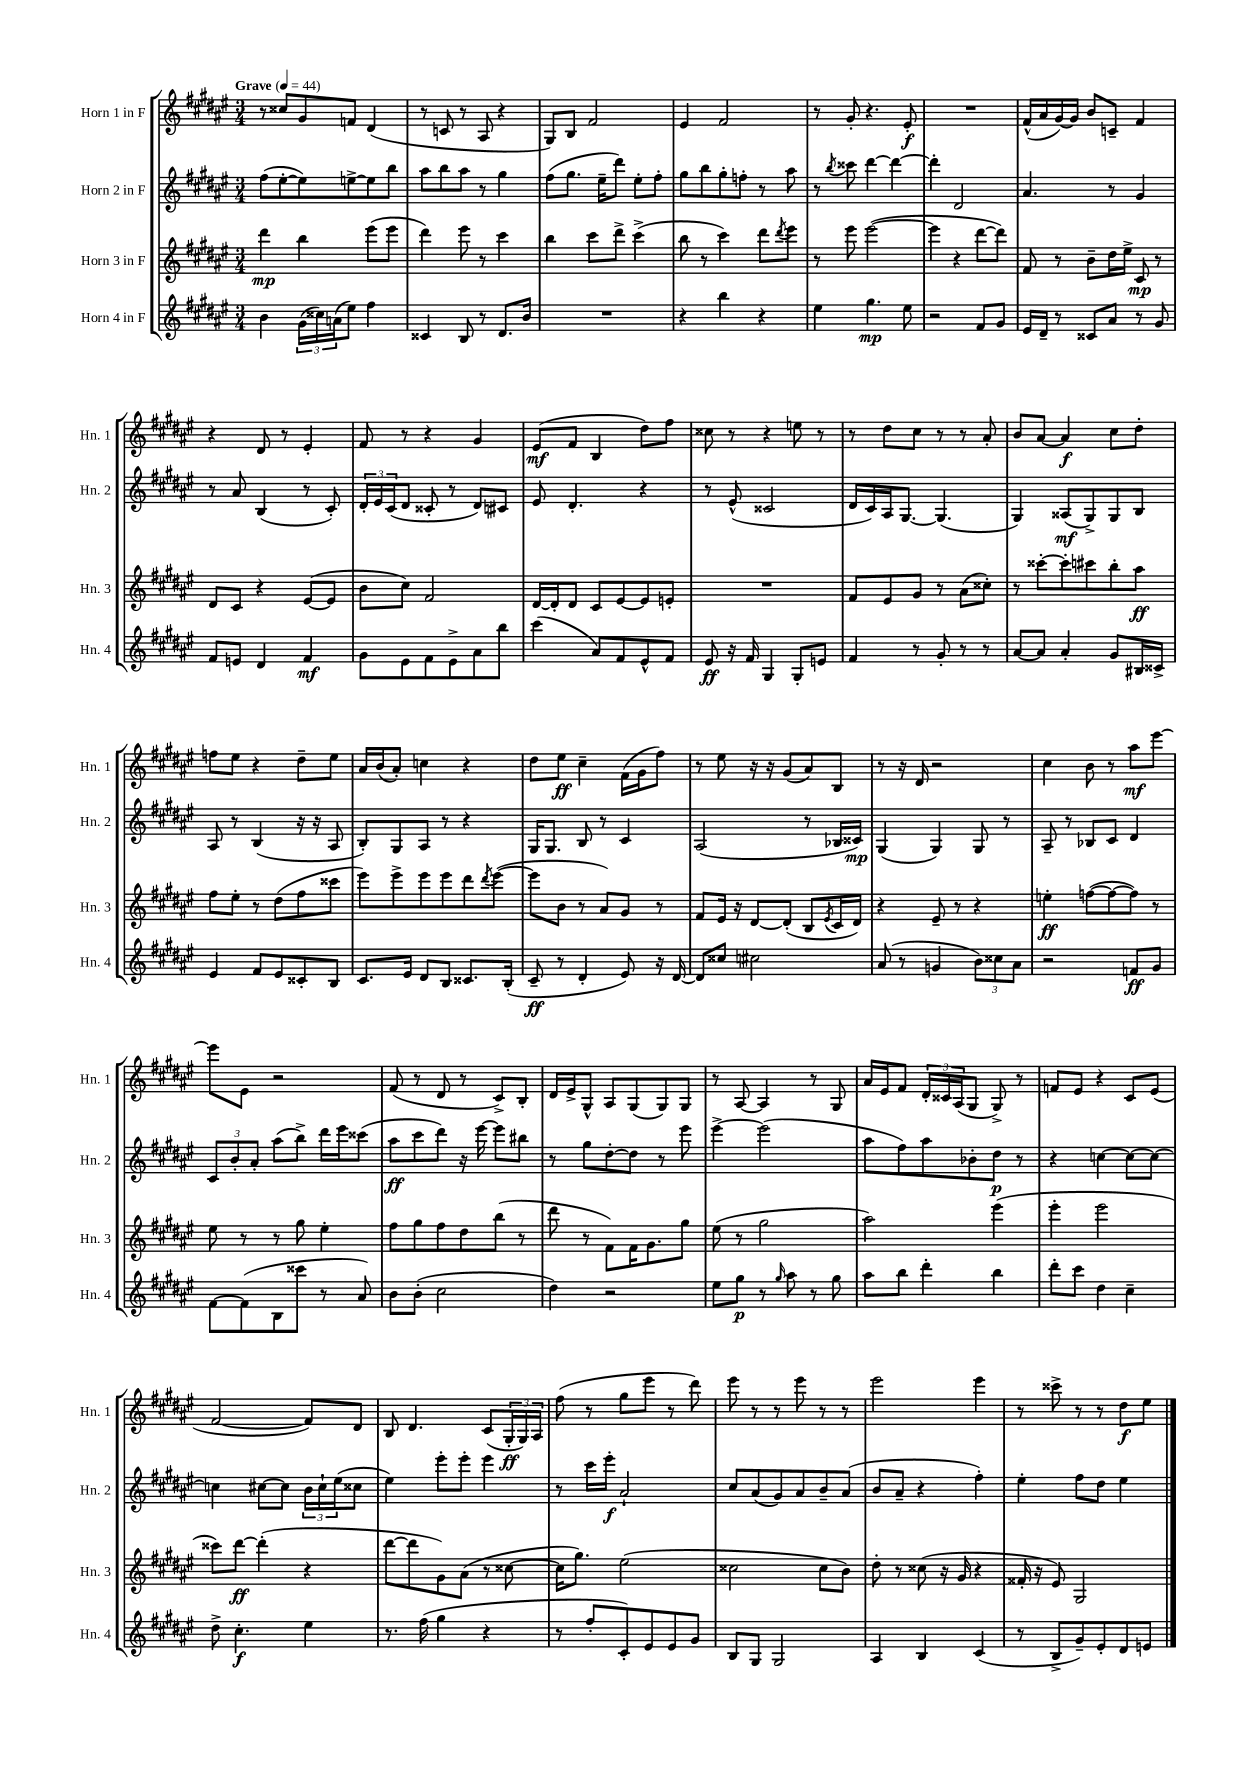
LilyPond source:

<<
\new StaffGroup <<
\new Staff = "s0" \with { instrumentName = "Horn 1 in F" shortInstrumentName = "Hn. 1" } {
    \clef treble \key fis \major \numericTimeSignature \time 3/4 \tempo "Grave" 4 = 44
    r8 cisis''8 gis'8 f'8 dis'4( |
    r8 c'8 r8 ais8 r4 |
    gis8) b8 fis'2 |
    eis'4 fis'2 |
    r8 gis'8-. r4. eis'8-.\f |
    R2. |
    fis'16-^( ais'16 gis'16~) gis'16 b'8 c'8-- fis'4 |
    r4 dis'8 r8 eis'4-. |
    fis'8 r8 r4 gis'4 |
    eis'8\mf( fis'8 b4 dis''8) fis''8 |
    cisis''8 r8 r4 e''8 r8 |
    r8 dis''8 cis''8 r8 r8 ais'8-. |
    b'8 ais'8~ ais'4\f cis''8 dis''8-. |
    f''8 eis''8 r4 dis''8-- eis''8 |
    ais'16 b'16( ais'8-.) c''4 r4 |
    dis''8 eis''8\ff cis''4-- fis'16( gis'16 fis''8) |
    r8 eis''8 r16 r16 gis'8( ais'8) b8 |
    r8 r16 dis'16 r2 |
    cis''4 b'8 r8 ais''8\mf eis'''8~ |
    eis'''8 eis'8 r2 |
    fis'8( r8 dis'8 r8 cis'8->) b8-. |
    dis'16 eis'16-> gis8-^ ais8 gis8( gis8) gis8 |
    r8 ais8~ ais4 r8 gis8 |
    ais'16 eis'16 fis'8 \tuplet 3/2 { dis'16-. cisis'16 ais16( } gis8 gis8->) r8 |
    f'8 eis'8 r4 cis'8 eis'8( |
    fis'2~ fis'8) dis'8 |
    b8 dis'4. cis'8( \tuplet 3/2 { gis16-.\ff gis16) ais16 } |
    fis''8( r8 gis''8 eis'''8 r8 dis'''8) |
    eis'''8 r8 r8 eis'''8 r8 r8 |
    eis'''2 eis'''4 |
    r8 cisis'''8-> r8 r8 dis''8\f eis''8 \bar "|." |
}
\new Staff = "s1" \with { instrumentName = "Horn 2 in F" shortInstrumentName = "Hn. 2" } {
    \clef treble \key fis \major \numericTimeSignature \time 3/4
    fis''8( eis''8~-. eis''8) e''8~-> e''8 b''8 |
    ais''8 b''8 ais''8 r8 gis''4 |
    fis''8( gis''8. eis''16-- dis'''8) eis''8-. fis''8-. |
    gis''8 b''8 gis''8-. f''8-. r8 ais''8 |
    r8 \acciaccatura { b''8 } cisis'''8 dis'''4~ dis'''4~ |
    dis'''4-. dis'2 |
    ais'4. r8 gis'4 |
    r8 ais'8 b4( r8 cis'8-.) |
    \tuplet 3/2 { dis'16-. eis'16 cis'16( } dis'8 cisis'8-. r8 dis'8) cis'8 |
    eis'8 dis'4.-. r4 |
    r8 eis'8-^( cisis'2 |
    dis'16 cis'16) ais16 gis8.~ gis4.( |
    gis4) aisis8\mf( gis8->) gis8 b8 |
    ais8 r8 b4( r16 r16 ais8 |
    b8-.) gis8 ais8 r8 r4 |
    gis16 gis8. b8 r8 cis'4 |
    ais2( r8 bes16 cisis'16\mp) |
    gis4( gis4) gis8 r8 |
    ais8-- r8 bes8 cis'8 dis'4 |
    \tuplet 3/2 { cis'8 b'8-. ais'8-. } ais''8( b''8->) dis'''16 eis'''16 cisis'''8( |
    ais''8\ff cis'''8 dis'''8) r16 eis'''16~ eis'''8 bis''8 |
    r8 gis''8 dis''8~-. dis''8 r8 eis'''8 |
    eis'''4~-> eis'''2( |
    ais''8 fis''8) ais''8 bes'8-. dis''8\p r8 |
    r4 c''4~ c''8~ c''8~ |
    c''4 cis''8~ cis''8 \tuplet 3/2 { b'16 cis''16-! eis''16( } cisis''8 |
    eis''4) eis'''8-. eis'''8-. eis'''4 |
    r8 cis'''16 eis'''16-.\f ais'2-! |
    cis''8 ais'8( gis'8) ais'8 b'8-- ais'8( |
    b'8 ais'8-- r4 fis''4-.) |
    eis''4-. fis''8 dis''8 eis''4 \bar "|." |
}
\new Staff = "s2" \with { instrumentName = "Horn 3 in F" shortInstrumentName = "Hn. 3" } {
    \clef treble \key fis \major \numericTimeSignature \time 3/4
    dis'''4\mp b''4 eis'''8( eis'''8 |
    dis'''4) eis'''8 r8 cis'''4 |
    b''4 cis'''8 dis'''8-> cis'''4->( |
    b''8 r8 cis'''4) dis'''8 \acciaccatura { dis'''8 } eis'''8 |
    r8 eis'''8 eis'''2~( |
    eis'''4 r4 dis'''8~ dis'''8) |
    fis'8 r8 b'8-- dis''16 eis''16-> cis'8\mp r8 |
    dis'8 cis'8 r4 eis'8~( eis'8 |
    b'8 cis''8) fis'2 |
    dis'16~ dis'16-. dis'8 cis'8 eis'8~ eis'8 e'8-. |
    R2. |
    fis'8 eis'8 gis'8 r8 ais'8( cisis''8-.) |
    r8 cisis'''8~-. cisis'''8-. cis'''8 b''8-. ais''8\ff |
    fis''8 eis''8-. r8 dis''8( fis''8 cisis'''8 |
    eis'''8) eis'''8-> eis'''8 eis'''8 dis'''8 \acciaccatura { dis'''8 } eis'''8~( |
    eis'''8 b'8 r8 ais'8) gis'8 r8 |
    fis'8 eis'16 r16 dis'8~ dis'8-.( b8 \acciaccatura { eis'8 } cis'16 dis'16) |
    r4 eis'8-- r8 r4 |
    e''4-.\ff f''8~( f''8~ f''8) r8 |
    eis''8 r8 r8 gis''8 eis''4-. |
    fis''8 gis''8 fis''8 dis''8 b''8( r8 |
    dis'''8 r8 fis'8) fis'16 gis'8. gis''8 |
    eis''8( r8 gis''2 |
    ais''2) eis'''4( |
    eis'''4-. eis'''2 |
    cisis'''8) dis'''8~\ff dis'''4-.( r4 |
    dis'''8~ dis'''8 gis'8) ais'8( r8 cisis''8~ |
    cisis''16 gis''8.) eis''2( |
    cisis''2 cisis''8 b'8) |
    dis''8-. r8 cisis''8( r16 gis'16 r4 |
    fisis'16-. r16 eis'8) gis2 \bar "|." |
}
\new Staff = "s3" \with { instrumentName = "Horn 4 in F" shortInstrumentName = "Hn. 4" } {
    \clef treble \key fis \major \numericTimeSignature \time 3/4
    b'4 \tuplet 3/2 { gis'16( cisis''16) a'16( } eis''8) fis''4 |
    cisis'4 b8 r8 dis'8. b'16 |
    R2. |
    r4 b''4 r4 |
    eis''4 gis''4.\mp eis''8 |
    r2 fis'8 gis'8 |
    eis'16 dis'16-- r8 cisis'8 ais'8 r8 gis'8 |
    fis'8 e'8 dis'4 fis'4\mf |
    gis'8 eis'8 fis'8 eis'8-> ais'8 b''8 |
    cis'''4( ais'8) fis'8 eis'8-^ fis'8 |
    eis'8\ff r16 fis'16 gis4 gis8-. e'8 |
    fis'4 r8 gis'8-. r8 r8 |
    ais'8~ ais'8 ais'4-. gis'8 bis16 cisis'16-> |
    eis'4 fis'8 eis'8 cisis'8-. b8 |
    cis'8. eis'16 dis'8 b8 cisis'8. b16-.( |
    cis'8--\ff r8 dis'4-. eis'8) r16 dis'16~ |
    dis'8 cisis''8 cis''2 |
    ais'8( r8 g'4 \tuplet 3/2 { b'8) cisis''8 ais'8 } |
    r2 f'8\ff gis'8 |
    fis'8~ fis'8( b8 cisis'''8 r8 ais'8) |
    b'8 b'8-.( cis''2 |
    dis''4) r2 |
    eis''8 gis''8\p r8 \grace { gis''16 } ais''8 r8 gis''8 |
    ais''8 b''8 dis'''4-. b''4 |
    dis'''8-. cis'''8 dis''4 cis''4-- |
    dis''8-> cis''4.-.\f eis''4 |
    r8. fis''16( gis''4 r4 |
    r8 fis''8-. cis'8-.) eis'8 eis'8 gis'8 |
    b8 gis8 gis2 |
    ais4 b4 cis'4( |
    r8 b8-> gis'8--) eis'8-. dis'8 e'8 \bar "|." |
}
>>
>>
\layout { \context { \Score \remove "Bar_number_engraver" } }
